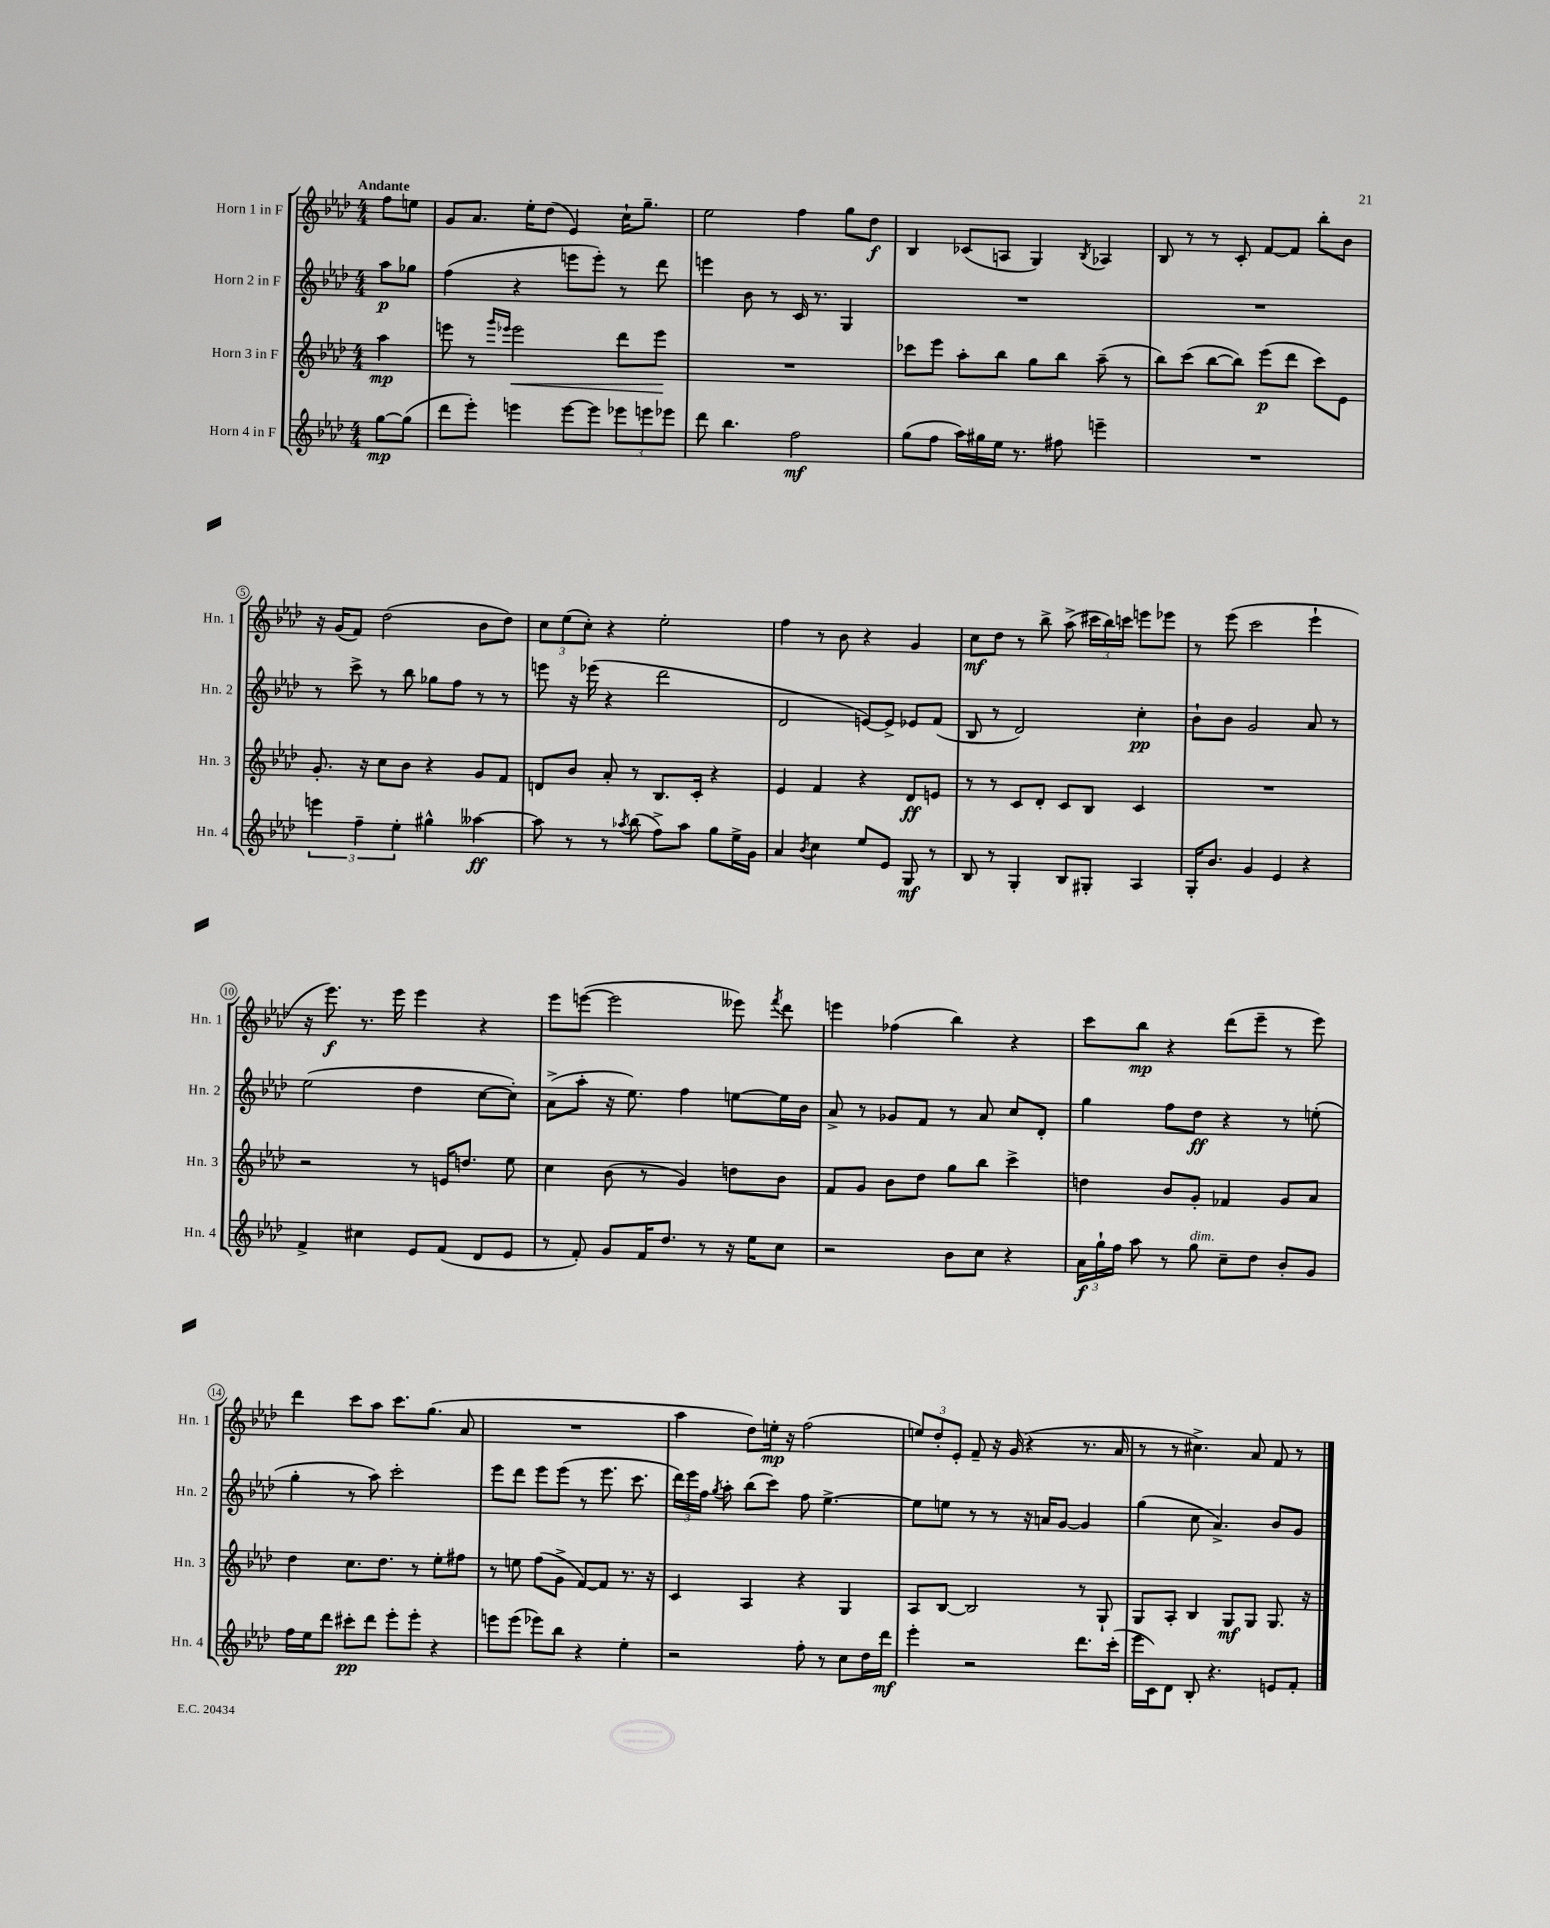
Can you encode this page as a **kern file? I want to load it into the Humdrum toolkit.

**kern	**dynam	**kern	**dynam	**kern	**dynam	**kern	**dynam
*part4	*part4	*part3	*part3	*part2	*part2	*part1	*part1
*staff4	*staff4	*staff3	*staff3	*staff2	*staff2	*staff1	*staff1
*I"Horn 4 in F	*	*I"Horn 3 in F	*	*I"Horn 2 in F	*	*I"Horn 1 in F	*
*I'Hn. 4	*	*I'Hn. 3	*	*I'Hn. 2	*	*I'Hn. 1	*
*clefG2	*	*clefG2	*	*clefG2	*	*clefG2	*
*k[b-e-a-d-]	*	*k[b-e-a-d-]	*	*k[b-e-a-d-]	*	*k[b-e-a-d-]	*
*M4/4	*	*M4/4	*	*M4/4	*	*M4/4	*
=	=	=	=	=	=	=	=
!	!	!	!	!	!	!LO:TX:a:B:t=Andante	!
[8gg\L	mp	4aa-\	mp	8aa-\L	p	8ff\L	.
(8gg\J]	.	.	.	8gg-X\J	.	8een\J	.
=1	=1	=1	=1	=1	=1	=1	=1
8ddd-\L	.	8eeen\	.	(4ff\	.	8g/L	.
8eee-'\J)	.	8r	.	.	.	8.a-/J	.
.	.	16qqggg/LL	.	.	.	.	.
.	.	16qqeee-X/JJ	.	.	.	.	.
!	!	!	!LO:HP:b	!	!	!	!
4eeen\	.	2eee-\	<	4r	.	.	.
.	.	.	.	.	.	16ee-'\KL	.
.	.	.	.	.	.	(8dd-\J	.
[8eee\L	.	.	.	8eeen\L	.	4e-/)	.
8eee\J]	.	.	.	8eee'\J)	.	.	.
12eee-X\L	.	8ddd-\L	.	8r	.	16cc`\KL	.
.	.	.	.	.	.	8.gg~\J	.
12eeen\	.	.	.	.	.	.	.
.	.	8eee-\J	.	8ddd-\	.	.	.
12eee-X\J	.	.	.	.	.	.	.
.	.	.	[	.	.	.	.
=2	=2	=2	=2	=2	=2	=2	=2
8ddd-\	.	1r	.	4eeen\	.	2ee-\	.
4.bb-\	.	.	.	.	.	.	.
.	.	.	.	8b-\	.	.	.
.	.	.	.	8r	.	.	.
2ff\	mf	.	.	16c/	.	4ff\	.
.	.	.	.	8.r	.	.	.
.	.	.	.	4G/	.	8gg\L	.
.	.	.	.	.	.	8dd-\J	f
=3	=3	=3	=3	=3	=3	=3	=3
(8gg\L	.	8ccc-X\L	.	1r	.	4B-/	.
8ff\J	.	8eee-\J	.	.	.	.	.
16aa-\LL)	.	8aa-'\L	.	.	.	(8c-X/L	.
16gg#X\	.	.	.	.	.	.	.
16ee-\JJ	.	8bb-\J	.	.	.	8An/J	.
8.r	.	.	.	.	.	.	.
.	.	8gg\L	.	.	.	4G/)	.
8ff#X\	.	8bb-\J	.	.	.	.	.
.	.	.	.	.	.	8qB-/	.
4eeen~\	.	(8aa-~\	.	.	.	4A-X/	.
.	.	8r	.	.	.	.	.
=4	=4	=4	=4	=4	=4	=4	=4
1r	.	8bb-\L)	.	1r	.	8B-/	.
.	.	(8ccc\J	.	.	.	8r	.
.	.	[8bb-\L	.	.	.	8r	.
.	.	8bb-\J])	.	.	.	8c'/	.
.	.	(8eee-\L	p	.	.	[8f/L	.
.	.	8ddd-\J	.	.	.	8f/J]	.
.	.	8ccc\L)	.	.	.	8bb-'\L	.
.	.	8e-\J	.	.	.	8b-\J	.
!!LO:LB:g=z
=5	=5	=5	=5	=5	=5	=5	=5
6eeen\	.	8.g'/	.	8r	.	16r	.
.	.	.	.	.	.	(16g/KL	.
.	.	.	.	8ccc^\	.	8f/J)	.
6ff~\	.	.	.	.	.	.	.
.	.	16r	.	.	.	.	.
.	.	8cc\L	.	8r	.	(2dd-\	.
6ee-'\	.	.	.	.	.	.	.
.	.	8b-\J	.	8bb-\	.	.	.
4gg#X^^\	.	4r	.	8gg-X\L	.	.	.
.	.	.	.	8ff\J	.	.	.
[4aa--X\	ff	8g/L	.	8r	.	8b-\L	.
.	.	8f/J	.	8r	.	8dd-\J)	.
=6	=6	=6	=6	=6	=6	=6	=6
8aa--\]	.	8dn/L	.	8eeen\	.	12cc\L	.
.	.	.	.	.	.	(12ee-\	.
8r	.	8b-/J	.	16r	.	.	.
.	.	.	.	.	.	12cc'\J)	.
.	.	.	.	(16eee-X\	.	.	.
8r	.	8a-'/	.	4r	.	4r	.
8qaa-X/	.	.	.	.	.	.	.
(8bb-\	.	8r	.	.	.	.	.
8ff^\L)	.	8.B-/L	.	2ddd-\	.	2ee-'\	.
8aa-\J	.	.	.	.	.	.	.
.	.	16c'/Jk	.	.	.	.	.
8gg\L	.	4r	.	.	.	.	.
16ee-^\L	.	.	.	.	.	.	.
16g\JJ	.	.	.	.	.	.	.
=7	=7	=7	=7	=7	=7	=7	=7
4a-/	.	4e-/	.	2d-/	.	4ff\	.
8qb-/	.	.	.	.	.	.	.
4cc\	.	4f/	.	.	.	8r	.
.	.	.	.	.	.	8b-\	.
8ee-/L	.	4r	.	[8en/L)	.	4r	.
8e-/J	.	.	.	8e^/J]	.	.	.
8G/	mf	8d-/L	ff	8e-X/L	.	4g/	.
8r	.	8en/J	.	(8f/J	.	.	.
=8	=8	=8	=8	=8	=8	=8	=8
8B-/	.	8r	.	8B-/	.	8cc\L	mf
8r	.	8r	.	8r	.	8dd-\J	.
4G'/	.	8c/L	.	2d-/)	.	8r	.
.	.	8d-'/J	.	.	.	8bb-^\	.
8B-/L	.	8c/L	.	.	.	(8aa-^\	.
8G#X'/J	.	8B-/J	.	.	.	24ccc#X\LL	.
.	.	.	.	.	.	24bb-\)	.
.	.	.	.	.	.	24cccn\JJ	.
4A-/	.	4c/	.	4cc'\	pp	8eeen\L	.
.	.	.	.	.	.	8eee-X\J	.
=9	=9	=9	=9	=9	=9	=9	=9
16G'/KL	.	1r	.	8b-`\L	.	8r	.
8.b-/J	.	.	.	.	.	.	.
.	.	.	.	8b-\J	.	(8eee-\	.
4g/	.	.	.	2g/	.	2ccc\	.
4e-/	.	.	.	.	.	.	.
4r	.	.	.	8a-/	.	4eee-`\	.
.	.	.	.	8r	.	.	.
!!LO:LB:g=z
=10	=10	=10	=10	=10	=10	=10	=10
4f^/	.	2r	.	(2ee-\	.	16r	.
.	.	.	.	.	.	8.eee-\)	f
4cc#X\	.	.	.	.	.	8.r	.
.	.	.	.	.	.	16eee-\	.
8e-/L	.	8r	.	4dd-\	.	4eee-\	.
(8f/J	.	16en/KL	.	.	.	.	.
.	.	8.ddn/J	.	.	.	.	.
8d-/L	.	.	.	[8cc\L	.	4r	.
8e-/J	.	8ee-\	.	8cc'\J])	.	.	.
=11	=11	=11	=11	=11	=11	=11	=11
8r	.	4cc\	.	(8a-^\L	.	8eee-\L	.
8f'/)	.	.	.	8aa-'\J	.	([8eeen\J	.
8g/L	.	(8b-\	.	16r	.	2eee\]	.
.	.	.	.	8.ee-\)	.	.	.
16f/K	.	8r	.	.	.	.	.
8.dd-/J	.	.	.	.	.	.	.
.	.	4g/)	.	4ff\	.	.	.
8r	.	.	.	.	.	.	.
16r	.	8ddn\L	.	[8een\L	.	8eee--X\)	.
16ee-\KL	.	.	.	.	.	.	.
.	.	.	.	.	.	8qfff/	.
8cc\J	.	8b-\J	.	16ee\L]	.	8ddd-\	.
.	.	.	.	16b-\JJ	.	.	.
=12	=12	=12	=12	=12	=12	=12	=12
2r	.	8f/L	.	8a-^/	.	4eeen\	.
.	.	8g/J	.	8r	.	.	.
.	.	8b-\L	.	8g-X/L	.	(4ff-X\	.
.	.	8dd-\J	.	8f/J	.	.	.
8b-\L	.	8gg\L	.	8r	.	4bb-\)	.
8cc\J	.	8bb-\J	.	8a-/	.	.	.
4r	.	4ccc^\	.	8cc/L	.	4r	.
.	.	.	.	8d-'/J	.	.	.
=13	=13	=13	=13	=13	=13	=13	=13
24a-\LL	f	4ddn\	.	4gg\	.	8ccc\L	.
24gg`\	.	.	.	.	.	.	.
24ff\JJ	.	.	.	.	.	.	.
8aa-\	.	.	.	.	.	8bb-\J	mp
8r	.	8b-/L	.	8ff\L	.	4r	.
!LO:TX:a:i:t=dim.	!	!	!	!	!	!	!
8gg\	.	8g'/J	.	8dd-\J	ff	.	.
8cc~\L	.	4f-X/	.	4r	.	(8ddd-\L	.
8dd-\J	.	.	.	.	.	8eee-~\J	.
8b-'/L	.	8g/L	.	8r	.	8r	.
8g/J	.	8a-/J	.	(8een'\	.	8eee-\)	.
!!LO:LB:g=z
=14	=14	=14	=14	=14	=14	=14	=14
16ff\LL	.	4dd-\	.	4gg'\	.	4ddd-\	.
16ee-\J	.	.	.	.	.	.	.
8ddd-\J	.	.	.	.	.	.	.
8ccc#X'\L	pp	8.cc\L	.	8r	.	8ccc\L	.
8ddd-\J	.	.	.	8aa-\)	.	8aa-\J	.
.	.	8.dd-\J	.	.	.	.	.
8eee-'\L	.	.	.	2ccc'\	.	8.ccc\L	.
8eee-'\J	.	8r	.	.	.	.	.
.	.	.	.	.	.	(8.gg\J	.
4r	.	8ee-'\L	.	.	.	.	.
.	.	8ff#X\J	.	.	.	8a-/	.
=15	=15	=15	=15	=15	=15	=15	=15
8eeen\L	.	8r	.	8eee-\L	.	1r	.
(8eee\J	.	8een\	.	8ddd-\J	.	.	.
8eee-X\L)	.	(8ff\L	.	8eee-\L	.	.	.
8bb-\J	.	8g^\J	.	(8eee-\J	.	.	.
4r	.	[8f/L)	.	8r	.	.	.
.	.	8f/J]	.	8.eee-\	.	.	.
4ee-'\	.	8.r	.	.	.	.	.
.	.	.	.	8.ccc\	.	.	.
.	.	16r	.	.	.	.	.
=16	=16	=16	=16	=16	=16	=16	=16
2r	.	4c/	.	24ddd-\LL)	.	4aa-\	.
.	.	.	.	24eee-\	.	.	.
.	.	.	.	24ff\JJ	.	.	.
.	.	.	.	8qgg/	.	.	.
.	.	.	.	8aa-'\	.	.	.
.	.	4A-/	.	(8bb-\L	.	8dd-\L)	.
.	.	.	.	8ccc\J)	.	16een'\Jk	mp
.	.	.	.	.	.	16r	.
8ff'\	.	4r	.	8ff\	.	(2ff\	.
8r	.	.	.	[4.ee-^\	.	.	.
8cc\L	.	4G/	.	.	.	.	.
16dd-\L	.	.	.	.	.	.	.
16ddd-\JJ	mf	.	.	.	.	.	.
=17	=17	=17	=17	=17	=17	=17	=17
4eee-'\	.	8A-/L	.	8ee-\L]	.	12een/L)	.
.	.	.	.	.	.	12dd-'/	.
.	.	[8B-/J	.	8een\J	.	.	.
.	.	.	.	.	.	12e-'/J	.
2r	.	2B-/]	.	8r	.	8f~/	.
.	.	.	.	8r	.	16r	.
.	.	.	.	.	.	(16g/	.
.	.	.	.	16r	.	4r	.
.	.	.	.	16an/KL	.	.	.
.	.	.	.	[8g/J	.	.	.
8.ddd-\L	.	8r	.	4g/]	.	8.r	.
.	.	8G`/	.	.	.	.	.
(16ccc'\Jk	.	.	.	.	.	16a-/	.
=18	=18	=18	=18	=18	=18	=18	=18
16eee-\LL	.	8G/L	.	(4gg\	.	8r	.
16c\J)	.	.	.	.	.	.	.
8d-\J	.	8A-'/J	.	.	.	8r	.
8B-'/	.	4B-/	.	8cc\	.	4.cc#X^\)	.
4.r	.	.	.	4.a-^/)	.	.	.
.	.	8G/L	mf	.	.	.	.
.	.	8G/J	.	.	.	8a-/	.
8en/L	.	8.G/	.	8b-/L	.	8f/	.
8f'/J	.	.	.	8g/J	.	8r	.
.	.	16r	.	.	.	.	.
==	==	==	==	==	==	==	==
*-	*-	*-	*-	*-	*-	*-	*-
